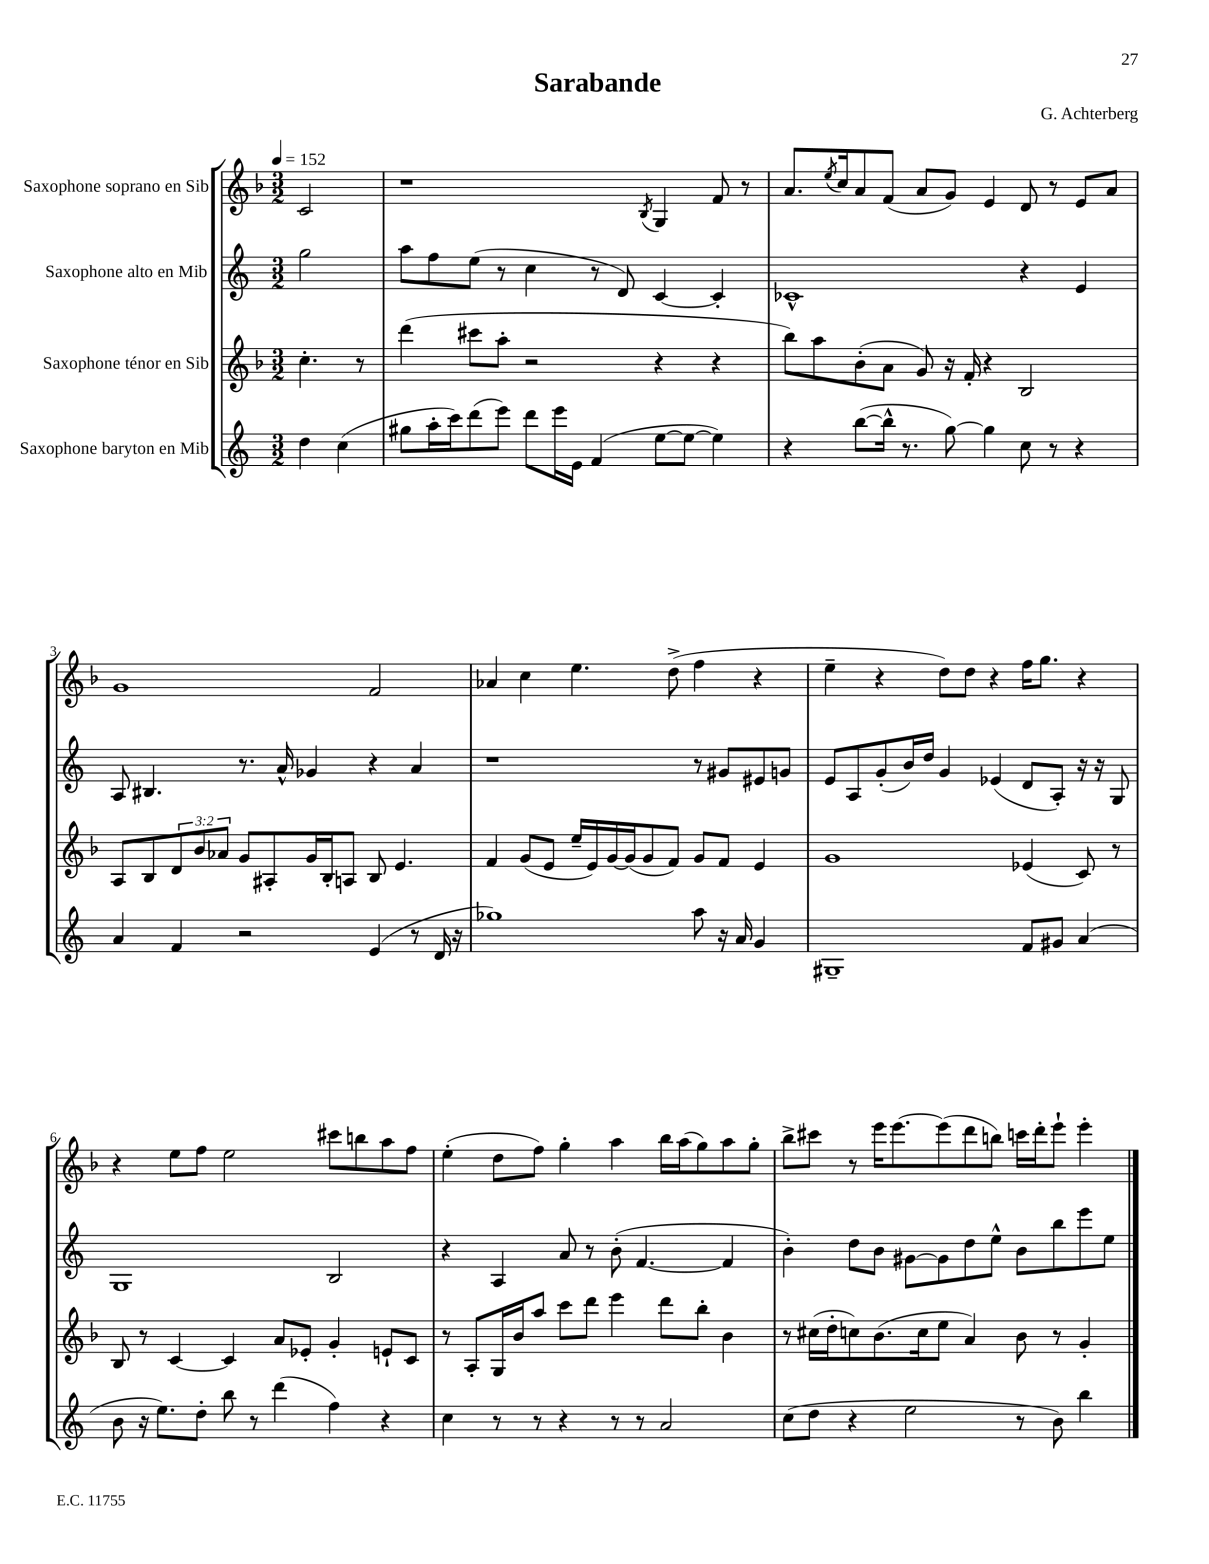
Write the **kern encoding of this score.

**kern	**kern	**kern	**kern
*part4	*part3	*part2	*part1
*staff4	*staff3	*staff2	*staff1
*I"Saxophone baryton en Mib	*I"Saxophone ténor en Sib	*I"Saxophone alto en Mib	*I"Saxophone soprano en Sib
*clefG2	*clefG2	*clefG2	*clefG2
*k[]	*k[b-]	*k[]	*k[b-]
*M3/2	*M3/2	*M3/2	*M3/2
*MM152	*MM152	*MM152	*MM152
=	=	=	=
4dd\	4.cc'\	2gg\	2c/
(4cc\	.	.	.
.	8r	.	.
=1	=1	=1	=1
8gg#X\L	(4ddd\	8aa\L	1r
16aa'\L	.	8ff\	.
16ccc\J)	.	.	.
(8ddd\	8ccc#X\L	(8ee\J	.
8eee\J)	8aa'\J	8r	.
8ddd\L	2r	4cc\	.
16eee\L	.	.	.
16e\JJ	.	.	.
(4f/	.	8r	.
.	.	8d/)	.
.	.	.	8qB-/
[8ee\L	4r	[4c/	4G/
8ee\J_	.	.	.
4ee\])	4r	4c'/]	8f/
.	.	.	8r
=2	=2	=2	=2
4r	8bb-\L)	1c-X^^	8.a/L
.	8aa\	.	.
.	.	.	8qee/
.	.	.	16cc/k
([8bb\L	(8b-'\	.	8a/
16bb^^\Jk]	8a\J	.	(8f/J
8.r	.	.	.
.	8g/)	.	8a/L
[8gg\)	16r	.	8g/J)
.	16f'/	.	.
4gg\]	4r	.	4e/
8cc\	2B-/	4r	8d/
8r	.	.	8r
4r	.	4e/	8e/L
.	.	.	8a/J
!!LO:LB:g=z
=3	=3	=3	=3
4a/	8A/L	8A/	1g
.	8B-/	4.B#X/	.
4f/	12d/	.	.
.	12b-/	.	.
.	12a-X/J	.	.
2r	8g/L	8.r	.
.	8A#X'/	.	.
.	.	16a^^/	.
.	16g/L	4g-X/	.
.	16B-'/J	.	.
.	8An/J	.	.
(4e/	8B-/	4r	2f/
.	4.e/	.	.
8r	.	4a/	.
16d/	.	.	.
16r	.	.	.
=4	=4	=4	=4
1gg-X)	4f/	1r	4a-X/
.	(8g/L	.	4cc\
.	8e/J	.	.
.	16ee~/LL	.	4.ee\
.	16e/)	.	.
.	[16g/	.	.
.	(16g/J]	.	.
.	8g/	.	.
.	8f/J)	.	(8dd^\
8aa\	8g/L	8r	4ff\
16r	8f/J	8g#X/L	.
16a/	.	.	.
4g/	4e/	8e#X/	4r
.	.	8gn/J	.
=5	=5	=5	=5
1G#X~	1g	8e/L	4ee~\
.	.	8A/	.
.	.	(8g'/	4r
.	.	16b/L)	.
.	.	16dd/JJ	.
.	.	4g/	8dd\L)
.	.	.	8dd\J
.	.	(4e-X/	4r
8f/L	(4e-X/	8d/L	16ff\KL
.	.	.	8.gg\J
8g#X/J	.	8A'/J)	.
(4a/	8c/)	16r	4r
.	.	16r	.
.	8r	8G/	.
!!LO:LB:g=z
=6	=6	=6	=6
8b\	8B-/	1G	4r
16r	8r	.	.
8.ee\L)	.	.	.
.	[4c/	.	8ee\L
8dd'\J	.	.	8ff\J
8bb\	4c/]	.	2ee\
8r	.	.	.
(4ddd\	8a/L	.	.
.	8e-X'/J	.	.
4ff\)	4g'/	2B/	8ccc#X\L
.	.	.	8bbn\
4r	8en`/L	.	8aa\
.	8c/J	.	8ff\J
=7	=7	=7	=7
4cc\	8r	4r	(4ee'\
.	8A'/L	.	.
8r	16G/L	4A/	8dd\L
.	16b-/J	.	.
8r	8aa/J	.	8ff\J)
4r	8ccc\L	8a/	4gg'\
.	8ddd\J	8r	.
8r	4eee\	(8b'\	4aa\
8r	.	[4.f/	.
2a/	8ddd\L	.	16bb-\LL
.	.	.	(16aa\J
.	8bb-'\J	.	8gg\)
.	4b-\	4f/]	8aa\
.	.	.	8gg'\J
=8	=8	=8	=8
(8cc\L	8r	4b'\)	8bb-^\L
8dd\J	(16cc#X\LL	.	8ccc#X\J
.	16dd'\J	.	.
4r	8ccn\)	8dd\L	8r
.	(8.b-\	8b\J	16eee\KL
.	.	.	[8.eee\
2ee\	.	[8g#X\L	.
.	16cc\k	.	.
.	8ee\J	8g#\]	(8eee\]
.	4a/)	8dd\	8ddd\
.	.	8ee^^\J	8bbn\J)
8r	8b-\	8b\L	16cccn\LL
.	.	.	16ddd'\J
8b\)	8r	8bb\	8eee`\J
4bb\	4g'/	8eee\	4eee'\
.	.	8ee\J	.
==	==	==	==
*-	*-	*-	*-
